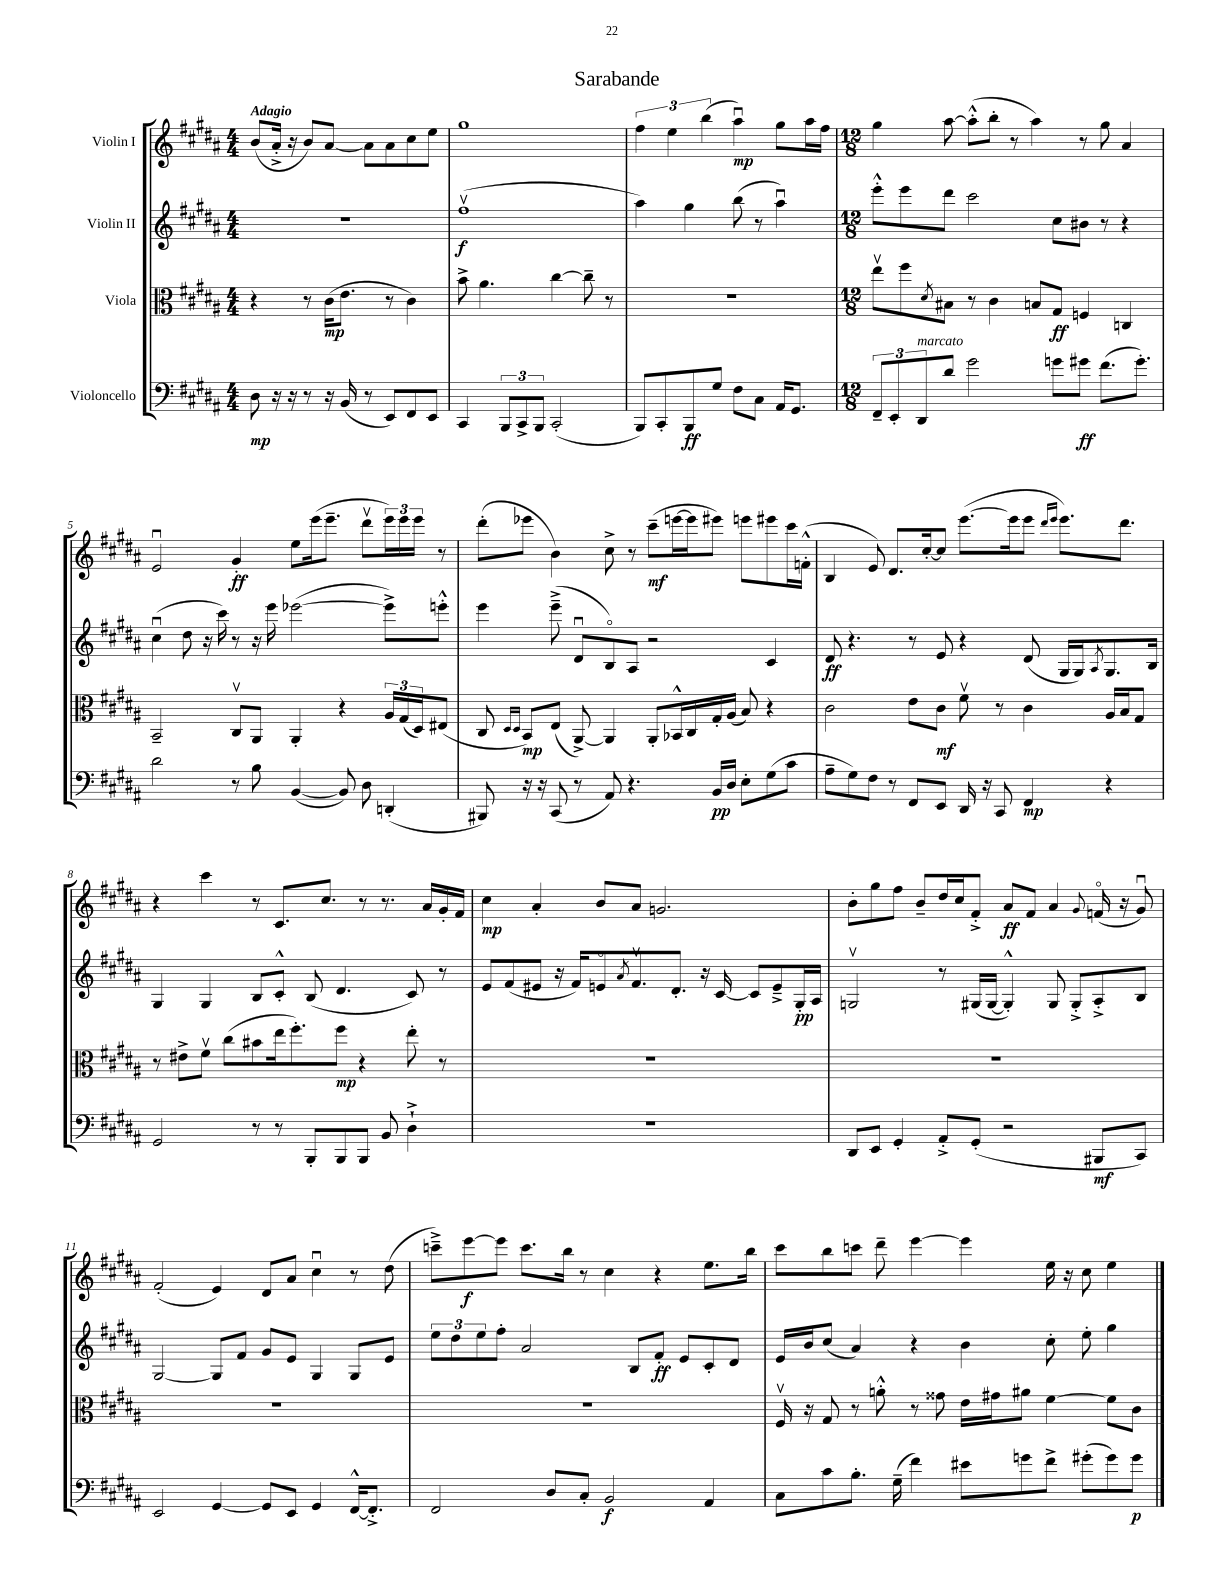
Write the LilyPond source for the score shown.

\header { title = "Sarabande" }
<<
\new StaffGroup <<
\new Staff = "s0" \with { instrumentName = "Violin I" } {
    \clef treble \key b \major \numericTimeSignature \time 4/4 \tempo "Adagio"
    b'8( ais'16-.-> r16 b'8) ais'8~ ais'8 ais'8 cis''8 e''8 |
    gis''1 |
    \tuplet 3/2 { fis''4 e''4 b''4( } ais''4\downbow\mp) gis''8 ais''16 fis''16 |
    \numericTimeSignature \time 12/8 gis''4 ais''8~ ais''8-.-^( b''8-. r8 ais''4) r8 gis''8 ais'4 |
    e'2\downbow gis'4-.\ff e''8 e'''16( e'''8.-- dis'''8\upbow \tuplet 3/2 { e'''16) e'''16 e'''16 } r8 |
    dis'''8-.( ees'''8 b'4) cis''8-> r8 cis'''8--\mf( e'''16~ e'''16 eis'''8) e'''8 eis'''8 cis'''16 f'16-.-^( |
    b4 e'8) dis'8. cis''16~-. cis''8 e'''8.~( e'''16 e'''8 \grace { dis'''16 e'''16 } e'''8.) dis'''8. |
    r4 cis'''4 r8 cis'8. cis''8. r8 r8. ais'16 gis'16-. fis'16 |
    cis''4\mp ais'4-. b'8 ais'8 g'2. |
    b'8-. gis''8 fis''8 b'8-- dis''16 cis''16 fis'8-.-> ais'8\ff fis'8 ais'4 \appoggiatura { gis'8 } f'16\flageolet( r16 gis'8\downbow) |
    fis'2-.( e'4) dis'8 ais'8 cis''4\downbow r8 dis''8( |
    c'''8--->) e'''8~\f e'''8 c'''8. b''16 r8 cis''4 r4 e''8. b''16 |
    cis'''8 b''8 c'''8 dis'''8-- e'''4~ e'''4 e''16 r16 cis''8 e''4 \bar "|." |
}
\new Staff = "s1" \with { instrumentName = "Violin II" } {
    \clef treble \key b \major \numericTimeSignature \time 4/4
    R1 |
    fis''1\upbow\f( |
    ais''4) gis''4 b''8( r8 ais''4\downbow) |
    \numericTimeSignature \time 12/8 e'''8-.-^ e'''8 dis'''8 cis'''2 cis''8 bis'8 r8 r4 |
    cis''4\downbow( dis''8 r16 cis'''16) r8 r16 e'''16 ees'''2~( ees'''8->) e'''8-.-^ |
    e'''4 e'''8--->( dis'8\downbow b8\flageolet) ais8 r2 cis'4 |
    dis'8\ff r4. r8 e'8 r4 dis'8( gis16 gis16) \acciaccatura { ais8 } gis8. b16 |
    gis4 gis4 b8 cis'8-.-^ b8( dis'4. cis'8) r8 |
    e'8 fis'8( eis'8 r16 fis'16) e'8\flageolet \acciaccatura { ais'8 } fis'8.\upbow dis'8.-. r16 cis'16~ cis'8 e'8---> gis16-.\pp ais16 |
    g2\upbow r8 gis16( gis16~ gis4-.-^) gis8 gis8-.-> ais8-.-> b8 |
    gis2~ gis8 fis'8 gis'8 e'8 gis4 gis8 e'8 |
    \tuplet 3/2 { e''8 dis''8 e''8 } fis''8-. ais'2 b8 fis'8-.\ff e'8 cis'8-. dis'8 |
    e'16 b'16 cis''8( ais'4) r4 b'4 cis''8-. e''8-. gis''4 \bar "|." |
}
\new Staff = "s2" \with { instrumentName = "Viola" } {
    \clef alto \key b \major \numericTimeSignature \time 4/4
    r4 r8 cis'16\mp( e'8. r8 cis'4) |
    b'8-> ais'4. cis''4~ cis''8-- r8 |
    R1 |
    \numericTimeSignature \time 12/8 e''8\upbow fis''8 \acciaccatura { dis'8 } bis8 r8 cis'4 b8 gis8\ff f4 c4 |
    b,2-- cis8\upbow ais,8 ais,4-. r4 \tuplet 3/2 { ais16 gis16( dis16) } eis8( |
    cis8 \grace { dis16 dis16 } b,8\mp) e8( ais,8~->) ais,4 ais,8-. bes,16-^ cis16 gis16-. ais16( b8) r4 |
    cis'2 e'8 cis'8\mf fis'8\upbow r8 cis'4 ais16 b16 gis8 |
    r8 eis'8-> fis'8\upbow cis''8( bis'8 e''16 fis''8.-.) fis''8\mp r4 e''8-. r8 |
    R1. |
    R1. |
    R1. |
    R1. |
    fis16\upbow r16 gis8 r8 a'8-.-^ r8 gisis'8 e'16 gis'16 ais'8 fis'4~ fis'8 cis'8 \bar "|." |
}
\new Staff = "s3" \with { instrumentName = "Violoncello" } {
    \clef bass \key b \major \numericTimeSignature \time 4/4
    dis8\mp r16 r16 r8 r16 b,16( r8 e,8) fis,8 e,8 |
    cis,4 \tuplet 3/2 { b,,8 cis,8-> b,,8 } cis,2-.( |
    b,,8) cis,8-. b,,8\ff gis8 fis8 cis8 ais,16 gis,8. |
    \numericTimeSignature \time 12/8 \tuplet 3/2 { fis,8-- e,8-. dis,8^\markup { \italic "marcato" } } dis'8 gis'2 g'8 gis'8\ff fis'8.( gis'8.-.) |
    dis'2 r8 b8 b,4~( b,8) dis8 d,4-.( |
    bis,,8) r16 r16 cis,8( r8 ais,8) r4. b,16\pp dis16 e8-. gis8( cis'8 |
    ais8-- gis8) fis8 r8 fis,8 e,8 dis,16 r16 cis,8 fis,4\mp r4 |
    gis,2 r8 r8 b,,8-. b,,8 b,,8 b,8 dis4-!-> |
    R1. |
    dis,8 e,8 gis,4-. ais,8-.-> gis,8-.( r2 bis,,8\mf cis,8) |
    e,2 gis,4~ gis,8 e,8 gis,4 fis,16~-^ fis,8.-.-> |
    fis,2 dis8 cis8-. b,2\f ais,4 |
    cis8 cis'8 b8.-. gis16--( fis'4) eis'8 g'8 fis'8-> gis'8-.( gis'8) gis'8\p \bar "|." |
}
>>
>>
